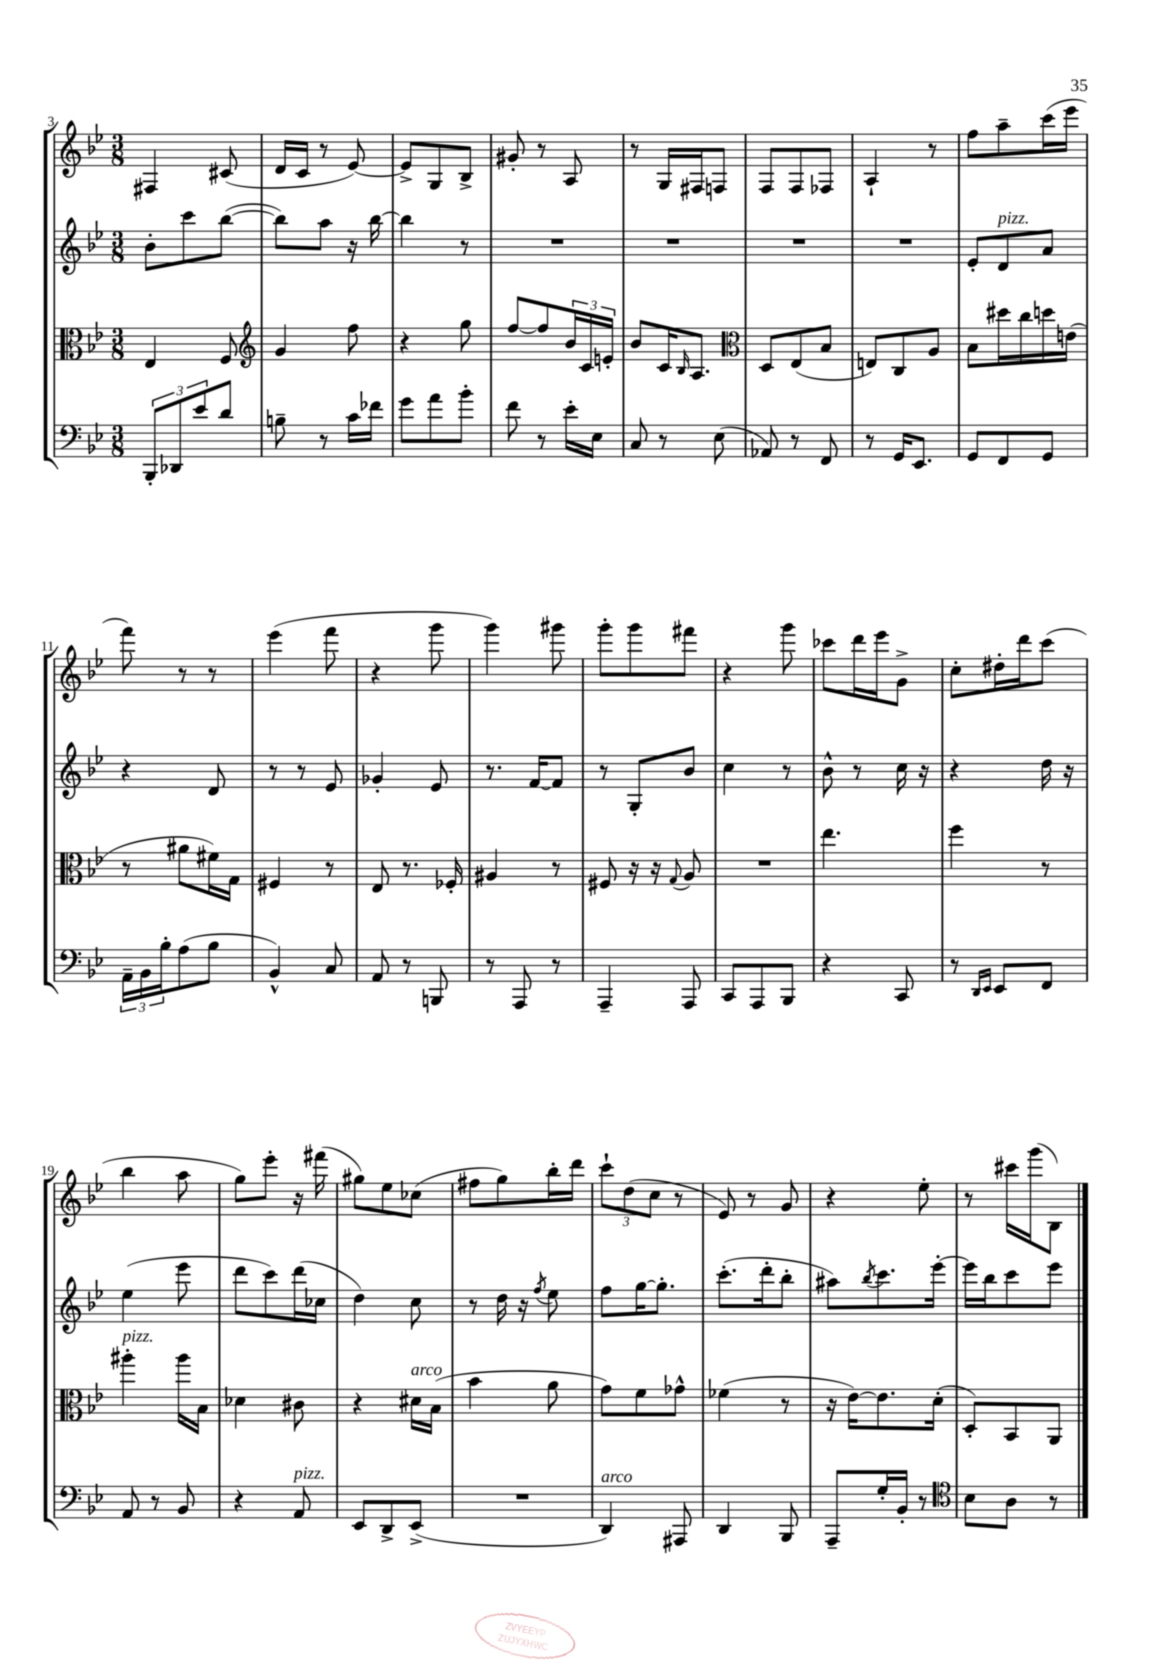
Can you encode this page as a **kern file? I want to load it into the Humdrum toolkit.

**kern	**kern	**kern	**kern
*part4	*part3	*part2	*part1
*staff4	*staff3	*staff2	*staff1
*clefF4	*clefC3	*clefG2	*clefG2
*k[b-e-]	*k[b-e-]	*k[b-e-]	*k[b-e-]
*M3/8	*M3/8	*M3/8	*M3/8
=3	=3	=3	=3
12BBB-'/L	4E-/	8b-'\L	4F#X/
12DD-X/	.	.	.
.	.	8ccc\	.
12e-/	.	.	.
8d/J	8F/	([8bb-\J	(8c#X/
=4	=4	=4	=4
*	*clefG2	*	*
8Bn~\	4g/	8bb-\L])	16d/LL
.	.	.	16c/JJ
8r	.	8aa\J	8r
16c\LL	8ff\	16r	[8e-/)
16f-X\JJ	.	[16bb-\	.
=5	=5	=5	=5
8g\L	4r	4bb-\]	8e-^/L]
8a\	.	.	8G/
8b-'\J	8gg\	8r	8B-^/J
=6	=6	=6	=6
8f\	[8ff/L	4.r	8g#X'/
8r	8ff/]	.	8r
16e-'\LL	24b-/L	.	8A/
.	24c/	.	.
16E-\JJ	.	.	.
.	24en'/JJ	.	.
=7	=7	=7	=7
8C/	8b-/L	4.r	8r
8r	16c/K	.	16G/LL
.	16qqB-/	.	.
.	8.A/J	.	16F#X/J
(8E-\	.	.	8Fn/J
=8	=8	=8	=8
*	*clefC3	*	*
8AA-X/)	8D/L	4.r	8F/L
8r	(8E-/	.	8F/
8FF/	8B-/J	.	8F-X/J
=9	=9	=9	=9
8r	8En/L)	4.r	4A`/
16GG/KL	8C/	.	.
8.EE-/J	.	.	.
.	8A/J	.	8r
=10	=10	=10	=10
8GG/L	8B-\L	8e-'/L	8ff\L
!	!	!LO:TX:a:i:t=pizz.	!
8FF/	16dd#X\L	8d/	8aa~\
.	16cc\	.	.
8GG/J	16ddn\	8a/J	(16ccc\L
.	(16en\JJ	.	16eee-\JJ
!!LO:LB:g=z
=11	=11	=11	=11
24AA~\LL	8r	4r	8fff\)
24BB-\	.	.	.
24B-'\J	.	.	.
(8A\	8a#X\L	.	8r
8B-\J	16f#X\L)	8d/	8r
.	16G\JJ	.	.
=12	=12	=12	=12
4BB-^^/)	4F#X/	8r	(4eee-\
.	.	8r	.
8C/	8r	8e-/	8fff\
=13	=13	=13	=13
8AA/	8E-/	4g-X'/	4r
8r	8.r	.	.
8BBBn/	.	8e-/	8ggg\
.	16F-X'/	.	.
=14	=14	=14	=14
8r	4A#X/	8.r	4ggg\)
8AAA/	.	.	.
.	.	[16f/KL	.
8r	8r	8f/J]	8ggg#X\
=15	=15	=15	=15
4AAA~/	8F#X/	8r	8ggg'\L
.	16r	8G'/L	8ggg\
.	16r	.	.
.	8qqG/	.	.
8AAA/	8A/	8b-/J	8fff#X\J
=16	=16	=16	=16
8CC/L	4.r	4cc\	4r
8AAA/	.	.	.
8BBB-/J	.	8r	8ggg\
=17	=17	=17	=17
4r	4.ee-\	8b-^^\	8ccc-X\L
.	.	8r	16ddd\L
.	.	.	16eee-\J
8CC/	.	16cc\	8g^\J
.	.	16r	.
=18	=18	=18	=18
8r	4ff\	4r	8cc'\L
16qqDD/LL	.	.	.
16qqEE-/JJ	.	.	.
8EE-/L	.	.	16dd#X'\L
.	.	.	16ddd\J
8FF/J	8r	16dd\	(8ccc\J
.	.	16r	.
!!LO:LB:g=z
=19	=19	=19	=19
!	!LO:TX:a:i:t=pizz.	!	!
8AA/	4aa#X'\	(4ee-\	4bb-\
8r	.	.	.
8BB-/	16aa#\LL	8eee-\	8aa\
.	16B-\JJ	.	.
=20	=20	=20	=20
4r	4d-X\	8ddd\L	8gg\L)
.	.	8ccc\)	8eee-'\J
!LO:TX:a:i:t=pizz.	!	!	!
8AA/	8c#X\	(16ddd\L	16r
.	.	16cc-X\JJ	(16fff#X\
=21	=21	=21	=21
8EE-/L	4r	4dd\)	8gg#X\L)
8DD^/	.	.	8ee-\
!	!LO:TX:a:i:t=arco	!	!
(8EE-^/J	16d#X\LL	8cc\	(8cc-X\J
.	(16B-\JJ	.	.
=22	=22	=22	=22
4.r	4b-\	8r	8ff#X\L
.	.	16dd\	8gg\)
.	.	16r	.
.	.	8qff/	.
.	8a\	8ee-\	16bb-'\L
.	.	.	16ddd\JJ
=23	=23	=23	=23
!LO:TX:a:i:t=arco	!	!	!
4DD/)	8g\L)	8ff\L	12ccc`\L
.	.	.	(12dd\
.	8f\	[16gg\K	.
.	.	.	12cc\J
.	.	8.gg'\J]	.
8AAA#X/	8g-X^^\J	.	8r
=24	=24	=24	=24
4DD/	(4f-X\	(8.ccc'\L	8e-/)
.	.	.	8r
.	.	16ddd'\k	.
8BBB-/	8r	8bb-'\J	8g/
=25	=25	=25	=25
8AAA~/L	16r	8aa#X\L)	4r
.	[16e-\KL)	.	.
.	.	8qbb-/	.
16G'/L	8.e-\]	8.ccc\	.
16BB-'/JJ	.	.	.
8r	.	.	8ee-'\
.	(16d'\Jk	[16eee-'\Jk	.
=26	=26	=26	=26
*clefC4	*	*	*
8B-\L	8D'/L)	16eee-\LL]	8r
.	.	16bb-\J	.
8A\J	8BB-/	8ccc\	16ccc#X\LL
.	.	.	(16ggg\J
8r	8AA/J	8eee-\J	8B-\J)
==	==	==	==
*-	*-	*-	*-
